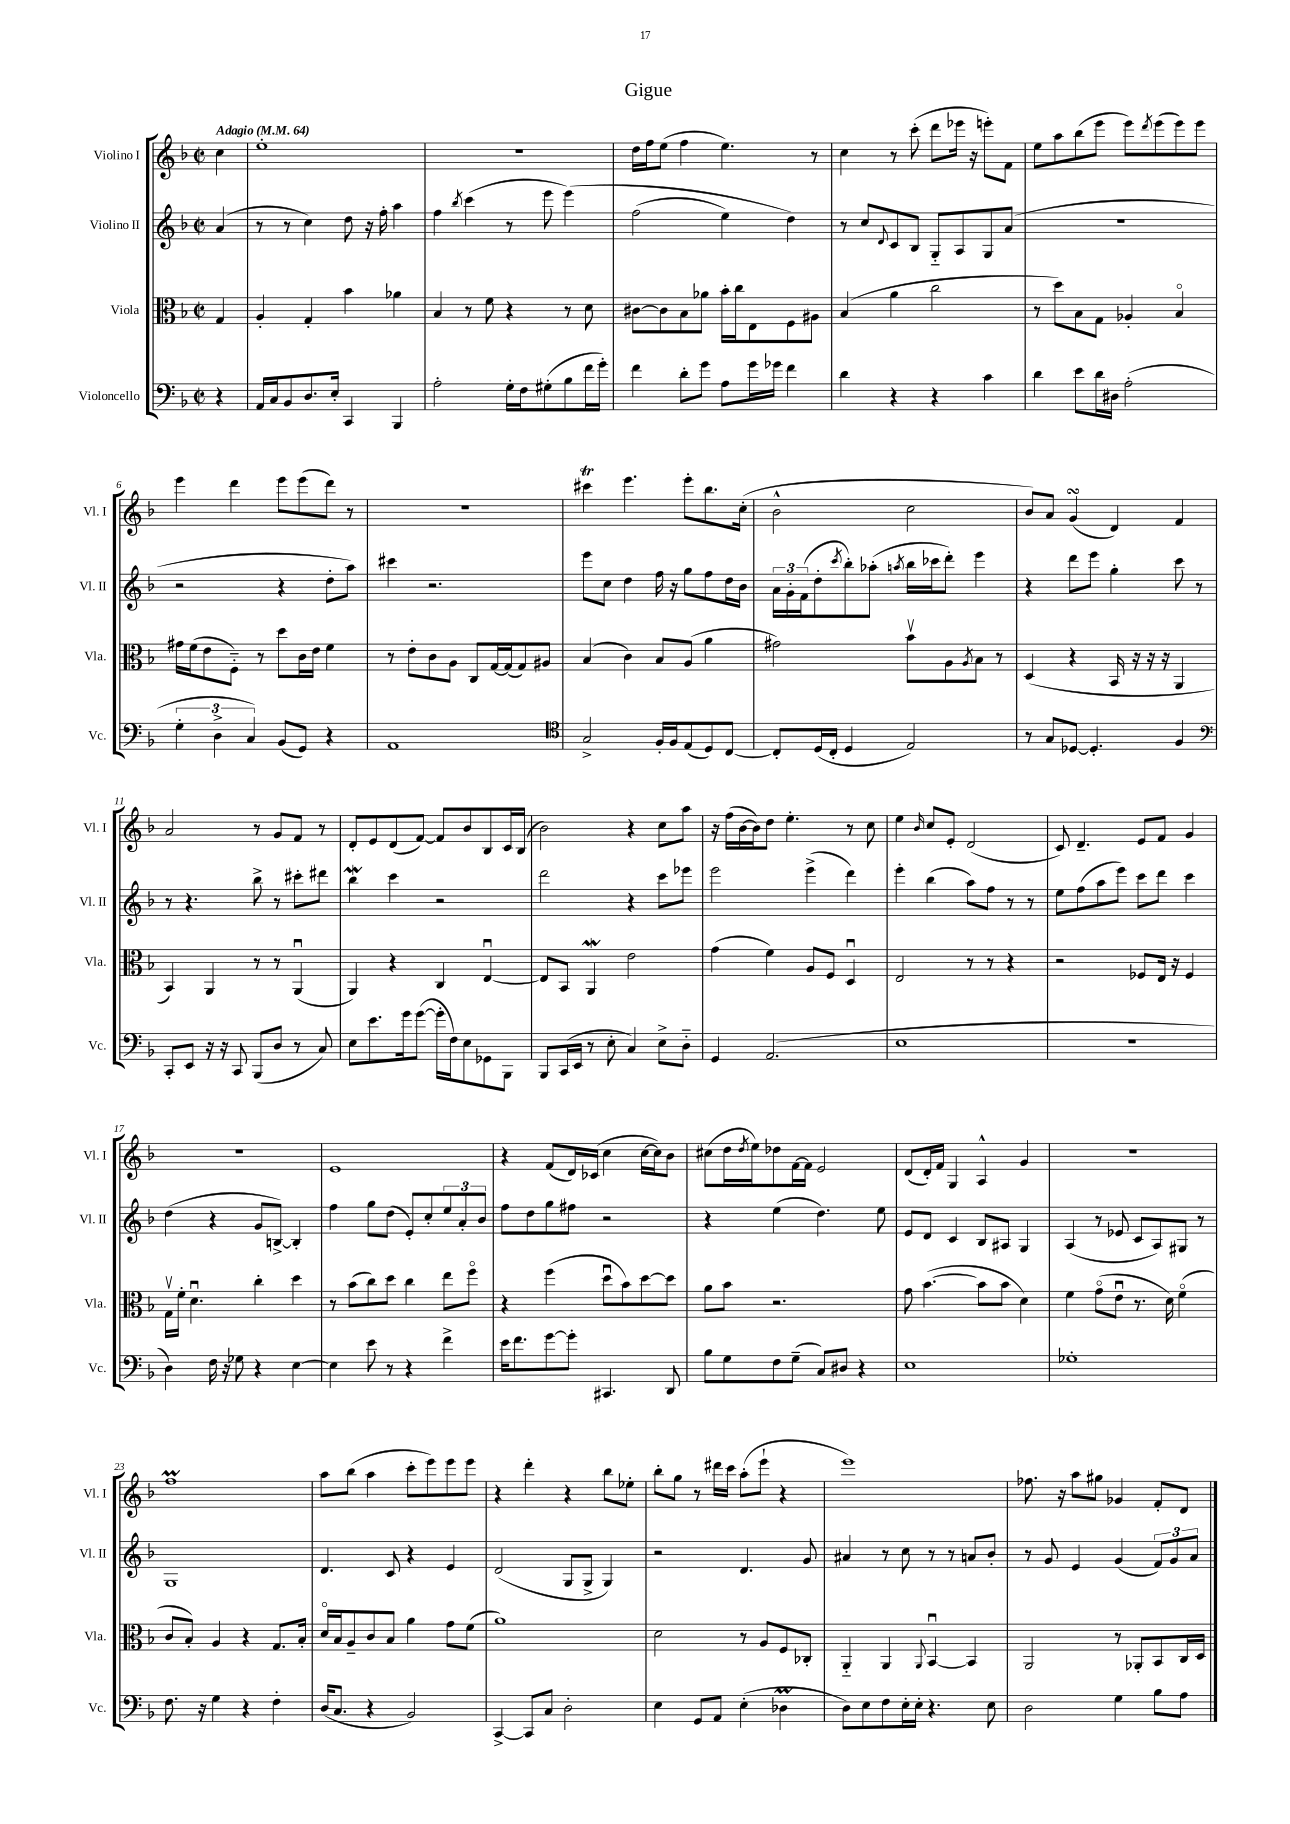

**kern	**kern	**kern	**kern
*part4	*part3	*part2	*part1
*staff4	*staff3	*staff2	*staff1
*I"Violoncello	*I"Viola	*I"Violino II	*I"Violino I
*I'Vc.	*I'Vla.	*I'Vl. II	*I'Vl. I
*clefF4	*clefC3	*clefG2	*clefG2
*k[b-]	*k[b-]	*k[b-]	*k[b-]
*M2/2	*M2/2	*M2/2	*M2/2
*met(c|)	*met(c|)	*met(c|)	*met(c|)
*MM64	*MM64	*MM64	*MM64
=	=	=	=
!	!	!	!LO:TX:a:B:t=Adagio
4r	4G/	(4a/	4cc\
=1	=1	=1	=1
16AA/LL	4A'/	8r	1ee'
16C/J	.	.	.
8BB-/	.	8r	.
8.D/	4G'/	4cc\)	.
16E'/Jk	.	.	.
4CC/	4b-\	8dd\	.
.	.	16r	.
.	.	16ff'\	.
4BBB-/	4a-X\	4aa\	.
=2	=2	=2	=2
2A'\	4B-/	4ff\	1r
.	.	8qbb-/	.
.	8r	(4ccc\	.
.	8f\	.	.
16G'\LL	4r	8r	.
16F\J	.	.	.
(8G#X'\	.	8eee\	.
8B-\	8r	(4eee\)	.
16f\L	8d\	.	.
16g'\JJ)	.	.	.
=3	=3	=3	=3
4f\	[8c#X\L	(2ff\	16dd\LL
.	.	.	16ff\J
.	8c#\]	.	(8ee\J
8d'\L	8B-\	.	4ff\
8g\J	8a-X\J	.	.
8A\L	16b-'\LL	4ee\)	4.ee\)
.	16cc\J	.	.
16g\L	8E\	.	.
16g-X\JJ	.	.	.
4f\	8F\	4dd\)	.
.	8A#X\J	.	8r
=4	=4	=4	=4
4d\	(4B-/	8r	4cc\
.	.	8cc/L	.
.	.	8qqd/	.
4r	4a\	8c/	8r
.	.	8B-/J	(8ccc'\
4r	2cc\	8G/L	8ddd\L
.	.	8A/	16eee-X\Jk
.	.	.	16r
4c\	.	8G/	8eeen'\L)
.	.	(8a/J	8f\J
=5	=5	=5	=5
4d\	8r	1r	8ee\L
.	8dd\L)	.	8aa\
8e\L	8B-\	.	(8bb-\
16d\L	8G\J	.	8eee\J
16D#X\JJ	.	.	.
(2A'\	4A-X'/	.	8eee\L)
.	.	.	8qddd/
.	.	.	(8eee\
.	4B-/	.	8eee\)
.	.	.	8eee\J
!!LO:LB:g=z
=6	=6	=6	=6
6G'\	16g#X\LL	2r	4eee\
.	(16f\J	.	.
.	8e\	.	.
6D^\	.	.	.
.	8F\J)	.	4ddd\
6C/)	.	.	.
.	8r	.	.
(8BB-/L	8dd\L	4r	8eee\L
8GG/J)	16c\L	.	(8eee\
.	16e\JJ	.	.
4r	4f\	8dd'\L	8ddd\J)
.	.	8aa\J)	8r
=7	=7	=7	=7
1AA	8r	4ccc#X\	1r
.	8e'\L	.	.
.	8c\	2.r	.
.	8A\J	.	.
.	8C/L	.	.
.	[16G/L	.	.
.	(16G/J]	.	.
.	8G/)	.	.
.	8A#X/J	.	.
=8	=8	=8	=8
*clefC4	*	*	*
2G^/	(4B-/	8eee\L	4ccc#Xt\
.	.	8cc\J	.
.	4c\)	4dd\	4.eee\
16F'/LL	8B-/L	16ff\	.
16F/J	.	16r	.
(8E/	(8A/J	8gg\L	8eee'\L
8D/)	4a\	8ff\	8.bb-\
[8C/J	.	16dd\L	.
.	.	16b-\JJ	(16cc'\Jk
=9	=9	=9	=9
8C'/L]	2g#X\)	24a\LL	2b-^^\
.	.	24g'\	.
.	.	(24f\J	.
(16D/L	.	8dd'\	.
16C'/JJ	.	.	.
.	.	8qccc/	.
4D/	.	8bb-'\)	.
.	.	(8aa-X'\J	.
.	.	8qaan/	.
2E/)	8b-v\L	16bb-\LL	2cc\
.	.	16ccc-X\J	.
.	8A\	8ddd'\J)	.
.	8qA/	.	.
.	8B-\J	4eee\	.
.	8r	.	.
=10	=10	=10	=10
8r	(4D/	4r	8b-/L)
8G/L	.	.	8a/J
[8D-X/J	4r	8ddd\L	(4gsSSS/
4.D-'/]	.	8eee\J	.
.	16BB-/	4gg'\	4d/)
.	16r	.	.
.	16r	.	.
.	16r	.	.
4F/	4AA/	8ccc\	4f/
.	.	8r	.
!!LO:LB:g=z
=11	=11	=11	=11
*clefF4	*	*	*
8CC'/L	4BB-/)	8r	2a/
8EE/J	.	4.r	.
16r	4AA/	.	.
16r	.	.	.
8CC/	.	.	.
(8BBB-/L	8r	8bb-^\	8r
8D/J	8r	8r	8g/L
8r	(4AAu/	8ccc#X'\L	8f/J
8C/)	.	8ddd#X\J	8r
=12	=12	=12	=12
8E\L	4AA/)	4bb-w\	8d'/L
8.e\	.	.	8e/
.	4r	4ccc\	(8d/
16g\k	.	.	.
([8g\J	.	.	[8f/J)
16g'\LL]	4C/	2r	8f/L]
16F\J)	.	.	.
8E\	.	.	8b-/
8GG-X\	[4Eu/	.	8B-/
8BBB-\J	.	.	16c/L
.	.	.	(16B-/JJ
=13	=13	=13	=13
8BBB-/L	8E/L]	2ddd\	2b-\)
(16CC/L	8BB-/J	.	.
16EE/JJ	.	.	.
8r	4AAW/	.	.
8E'\	.	.	.
4C/)	2e\	4r	4r
8E^\L	.	8ccc\L	8cc\L
8D\J	.	8eee-X\J	8aa\J
=14	=14	=14	=14
4GG/	(4g\	2eee\	16r
.	.	.	(16ff\LL
.	.	.	[16b-\
.	.	.	16b-\J])
(2.AA/	4f\)	.	8dd\J
.	.	.	4.ee'\
.	8A/L	(4eee^\	.
.	8F/J	.	.
.	4Du/	4ddd\)	8r
.	.	.	8cc\
=15	=15	=15	=15
1E	2E/	4eee'\	4ee\
.	.	.	16qqb-/
.	.	(4bb-\	8cc/L
.	.	.	8e'/J
.	8r	8aa\L)	(2d/
.	8r	8ff\J	.
.	4r	8r	.
.	.	8r	.
=16	=16	=16	=16
1r	2r	8ee\L	8c/)
.	.	(8ff\	4.d~/
.	.	8aa\	.
.	.	8eee\J)	.
.	8F-X/L	8ccc\L	8e/L
.	16E/Jk	8ddd\J	8f/J
.	16r	.	.
.	4F-/	4ccc\	4g/
!!LO:LB:g=z
=17	=17	=17	=17
4D\)	16Gv\LL	(4dd\	1r
.	16f'\JJ	.	.
.	4.du\	.	.
16F\	.	4r	.
16r	.	.	.
8G-X\	.	.	.
4r	4cc'\	8g/L	.
.	.	[8Bn^/J)	.
[4E\	4dd\	4B'/]	.
=18	=18	=18	=18
4E\]	8r	4ff\	1e
.	(8b-\L	.	.
8e\	8cc\)	8gg\L	.
8r	8dd\J	(8dd\J	.
4r	4cc\	8e'/L)	.
.	.	8cc'/	.
4f^\	8ee\L	12ee/	.
.	.	12a'/	.
.	8ff\J	.	.
.	.	12b-/J	.
=19	=19	=19	=19
16e\KL	4r	8ff\L	4r
8.f\	.	.	.
.	.	8dd\	.
[8g\	(4ff\	8gg\	(8f/L
8g'\J]	.	8ff#X\J	16d/L)
.	.	.	(16c-X/JJ
4.CC#X/	8ddu\L	2r	4cc\
.	8b-\)	.	.
.	[8dd\	.	[16cc\LL
.	.	.	16cc\J])
8DD/	8dd\J]	.	8b-\J
=20	=20	=20	=20
8B-\L	8a\L	4r	(8cc#X\L
8G\	8b-\J	.	16dd\L
.	.	.	8qdd/
.	.	.	16ee\J)
8F\	2.r	(4ee\	8dd-X\
(8G~\J	.	.	[16f\L
.	.	.	16f\JJ]
8C/L)	.	4.dd\)	2e/
8D#X/J	.	.	.
4r	.	.	.
.	.	8ee\	.
=21	=21	=21	=21
1E	8g\	8e/L	(8d/L
.	([4.b-\	8d/J	16d'/L)
.	.	.	16f/JJ
.	.	4c/	4G/
.	8b-\L]	8B-/L	4A^^/
.	8b-\J	8A#X/J	.
.	4d\)	4G/	4g/
=22	=22	=22	=22
1G-X'	4f\	(4A/	1r
.	(8g\L	8r	.
.	8eu\J	8e-X/	.
.	8.r	8c/L	.
.	.	8A/)	.
.	16d\)	.	.
.	(4f\	8G#X/J	.
.	.	8r	.
!!LO:LB:g=z
=23	=23	=23	=23
8.F\	8c/L	1G	1ffM
.	8B-'/J)	.	.
16r	.	.	.
4G\	4A/	.	.
4r	4r	.	.
4F'\	8.G/L	.	.
.	16B-'/Jk	.	.
=24	=24	=24	=24
(16D/KL	16d/LL	4.d/	8aa\L
8.C/J	16B-/J	.	.
.	8A~/	.	(8bb-\J
4r	8c/	.	4aa\
.	8B-/J	8c/	.
2BB-/)	4a\	4r	8ccc'\L
.	.	.	8eee\)
.	8g\L	4e/	8eee\
.	(8f\J	.	8eee\J
=25	=25	=25	=25
[4CC^/	1a)	(2d/	4r
8CC/L]	.	.	4ddd'\
8C/J	.	.	.
2D'\	.	8G/L	4r
.	.	8G^/J	.
.	.	4G/)	8bb-\L
.	.	.	8ee-X'\J
=26	=26	=26	=26
4E\	2d\	2r	8bb-'\L
.	.	.	8gg\J
8GG/L	.	.	8r
8AA/J	.	.	16ddd#X\LL
.	.	.	16ccc\JJ
(4E'\	8r	4.d/	(8aa'\L
.	8A/L	.	8eee`\J
4D-XM\	8F/	.	4r
.	8C-X'/J	8g/	.
=27	=27	=27	=27
8D\L)	4AA/	4a#X/	1eee)
8E\	.	.	.
8F\	4AA/	8r	.
16E'\L	.	8cc\	.
16E'\JJ	.	.	.
.	8qqAA/	.	.
4.r	[4BB-u/	8r	.
.	.	8r	.
.	4BB-/]	8an/L	.
8E\	.	8b-'/J	.
=28	=28	=28	=28
2D\	2AA/	8r	8.ff-X\
.	.	8g/	.
.	.	.	16r
.	.	4e/	8aa\L
.	.	.	8gg#X\J
4G\	8r	(4g/	4g-X/
.	8AA-X'/L	.	.
8B-\L	8BB-/	12f/L)	8f'/L
.	.	12g/	.
8A\J	16C/L	.	8d/J
.	.	12a/J	.
.	16D/JJ	.	.
==	==	==	==
*-	*-	*-	*-
